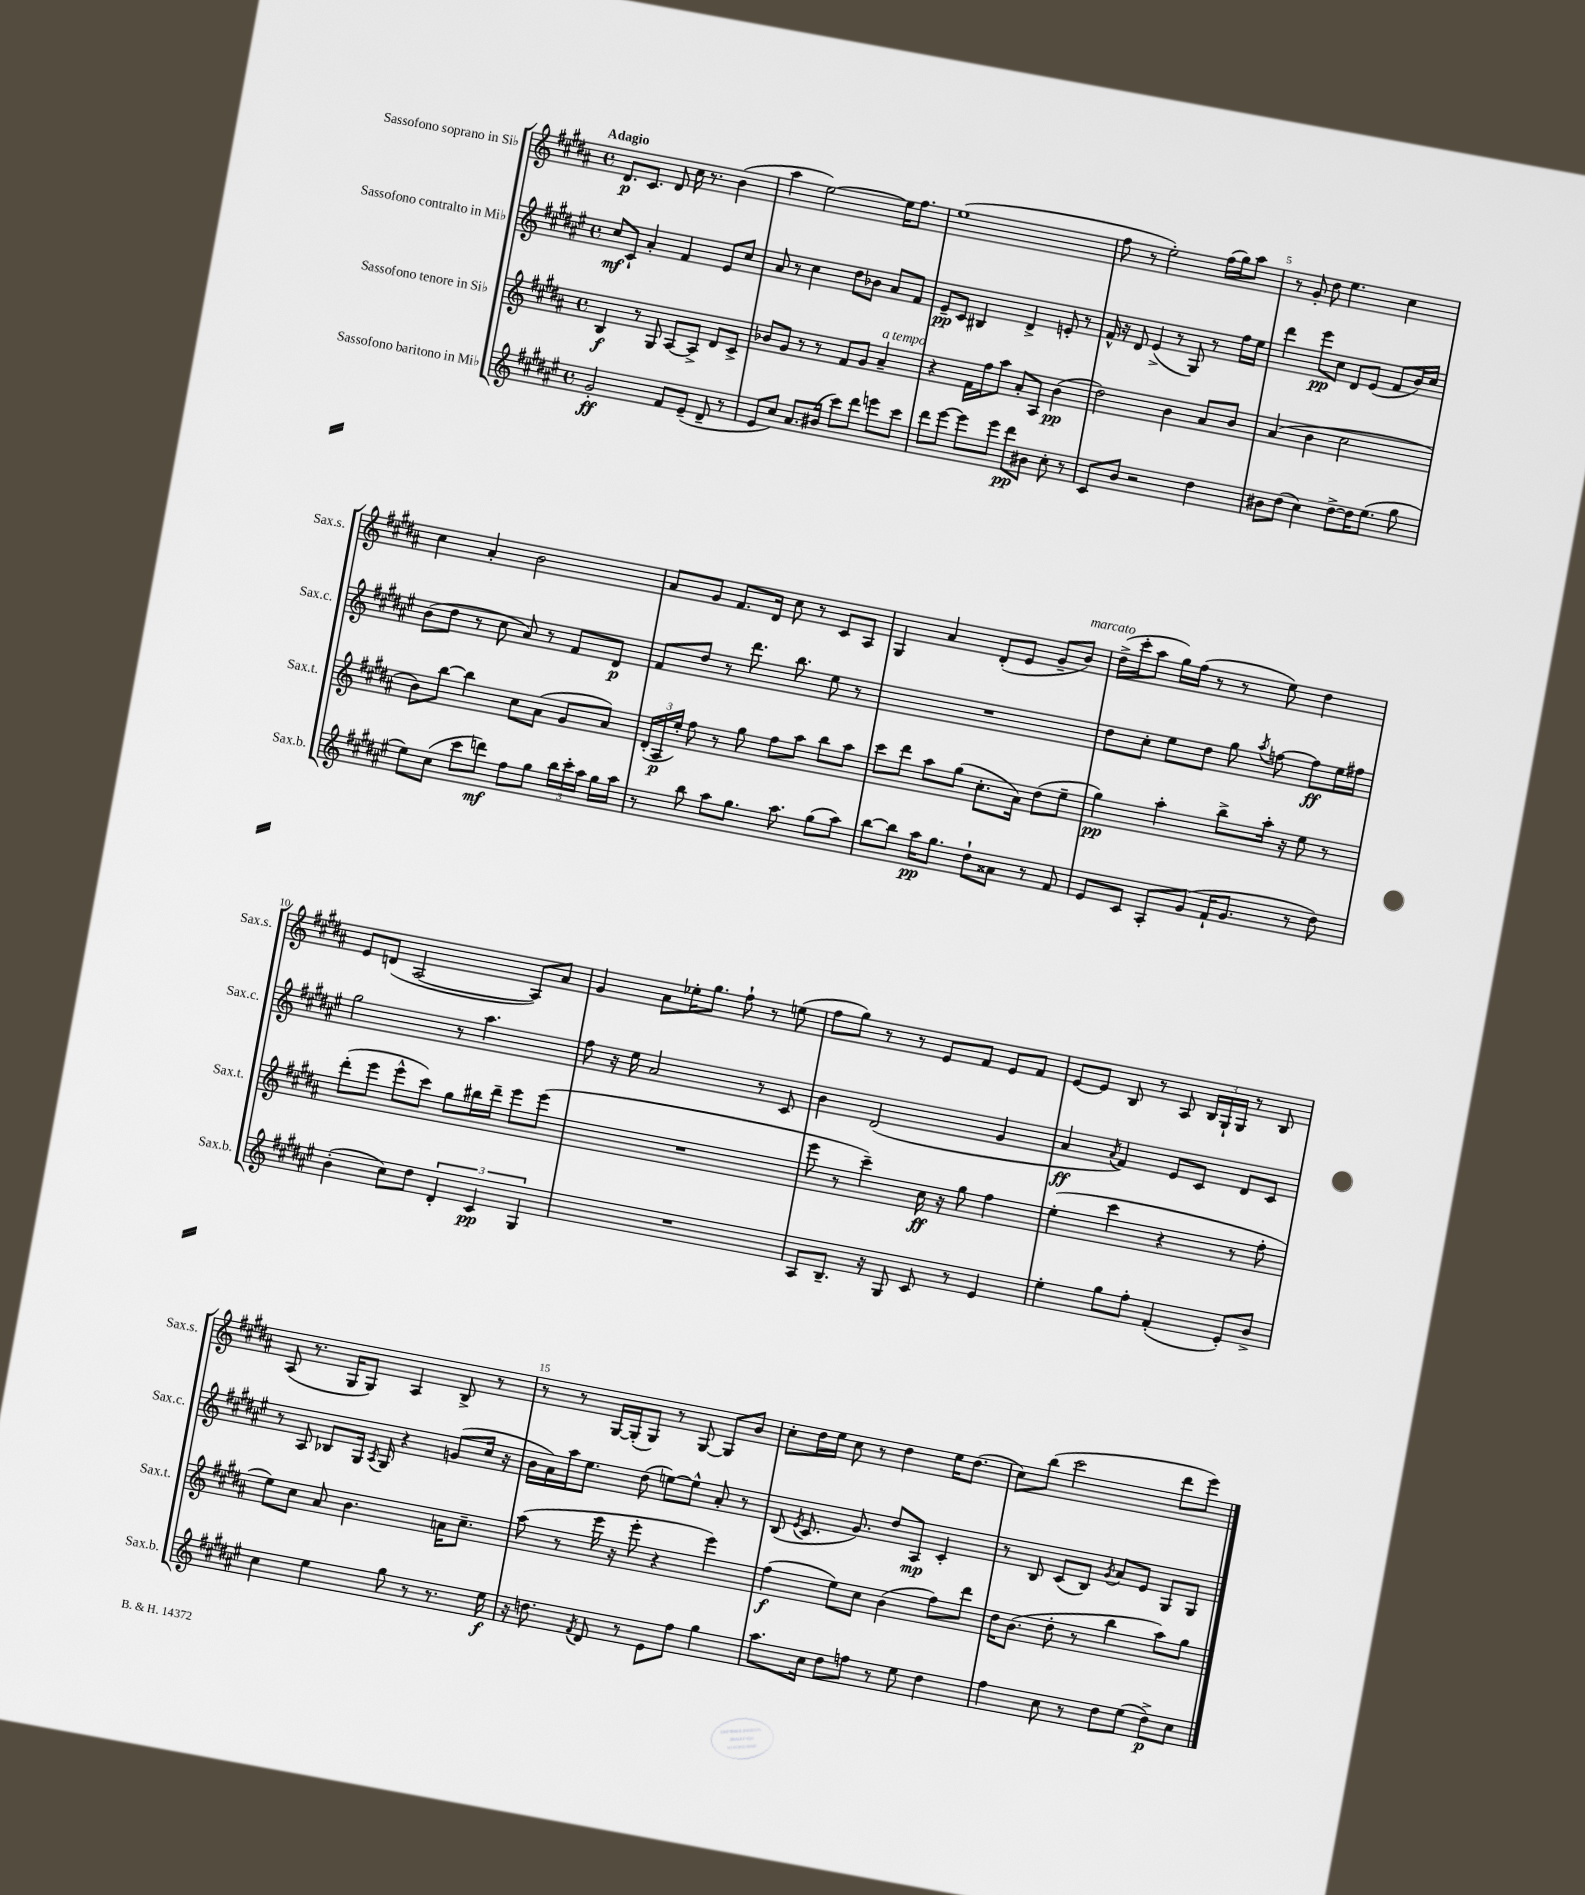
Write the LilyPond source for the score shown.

<<
\new StaffGroup <<
\new Staff = "s0" \with { instrumentName = "Sassofono soprano in Sib" shortInstrumentName = "Sax.s." } {
    \clef treble \key b \major \defaultTimeSignature \time 4/4 \tempo "Adagio"
    \autoBeamOff dis'8.[\p cis'8.] dis'8 cis''16 r8. b'4( |
    ais''4 e''2~) e''16[ fis''8.] |
    e''1( |
    fis''8 r8 e''2-.) fis''16[( gis''16) ais''8] |
    r8 gis'8-. dis''8 e''4. cis''4 |
    cis''4 ais'4-. b'2 |
    ais'8[ gis'8] fis'8.[ dis'16] cis''8 r8 cis'8[ ais8] |
    gis4 ais'4 dis'8[-.( e'8] gis'8[-- b'8]^\markup { \italic "marcato" }) |
    dis''16[->( cis'''16-. ais''8] gis''16[) fis''16]( r8 r8 e''8) dis''4 |
    e'8[ d'8]( ais2~ ais8[) ais'8] |
    gis'4 ais'8[ ees''16-. gis''8.] fis''8-! r8 e''8( |
    fis''8[ gis''8]) r8 r8 e'8[ fis'8] e'8[ fis'8] |
    e'8[~ e'8] b8 r8 ais8 \tuplet 3/2 { b16[ gis16-! gis16] } r8 b8 |
    ais8( r8. gis16[ gis8]) ais4 b8-> r8 |
    r8 r8 gis16[~ gis16-.( gis8]) r8 gis8~ gis8[ b'8] |
    cis''8[-. dis''16 e''16] cis''8 r8 dis''4 e''16[ dis''8.]( |
    cis''8[) b''8]( cis'''2 dis'''8[ e'''8]) \bar "|." |
}
\new Staff = "s1" \with { instrumentName = "Sassofono contralto in Mib" shortInstrumentName = "Sax.c." } {
    \clef treble \key fis \major \defaultTimeSignature \time 4/4
    \autoBeamOff cis''8[\mf cis'8]-! ais'4-. fis'4 eis'8[ cis''8] |
    ais'8 r8 cis''4 dis''8[ bes'8] ais'8[ fis'8] |
    eis'8[--\pp cis'8] bis4 dis'4-> e'8-. r8 |
    fis'16-^ r16 dis'8 eis'4->( r8 gis8) r8 fis''16[ eis''16] |
    dis'''4 eis'''8[\pp cis''8] dis'8[ eis'8]( fis'8[ b'16) cis''16] |
    b'8[( dis''8] r8 cis''8 ais'8) r8 fis'8[ dis'8]\p |
    fis'8[ dis''8] r8 dis'''8. b''8. eis''8 r8 |
    R1 |
    dis''8[ cis''8]-. eis''8[ dis''8] gis''8 \acciaccatura { ais''8 } f''8~ f''8[\ff eis''16 fis''16] |
    gis''2 r8 ais''4. |
    fis''8 r16 eis''16 ais'2 r8 cis'8 |
    b'4 dis'2( gis'4 |
    ais'4\ff \acciaccatura { ais'8 } fis'4) eis'8[ cis'8] dis'8[ cis'8] |
    r8 ais8 bes8[ gis16] \acciaccatura { ais8 } gis16 r4 g'8[( cis''16] r16 |
    b'16[ ais'16) ais''16 eis''8.] dis''8( e''8[~) e''8]-^ ais'8-. r8 |
    b8( \acciaccatura { eis'8 } cis'8. gis'8.) dis''8[ ais8]\mp cis'4-. |
    r8 b8 cis'8[( b8]) \acciaccatura { gis'8 } ais'8[ eis'8] gis8[ gis8] \bar "|." |
}
\new Staff = "s2" \with { instrumentName = "Sassofono tenore in Sib" shortInstrumentName = "Sax.t." } {
    \clef treble \key b \major \defaultTimeSignature \time 4/4
    \autoBeamOff b4\f r8 gis8 ais8[~ ais8]-> dis'8[ cis'8]-> |
    bes'8[ gis'8] r8 r8 fis'8[ gis'8] ais'4--^\markup { \italic "a tempo" } |
    r4 fis'16[ fis''16 ais''8] ais'8[-. ais8] b'4\pp( |
    dis''2) b'4 ais'8[ b'8] |
    ais'4( b'4 cis''2 |
    b'8[) b''8]~ b''4 cis''8[ ais'8]( gis'8[ ais'8]) |
    \tuplet 3/2 { dis'16[-.( ais16\p e''16]-.) } fis''8 r8 gis''8 fis''8[ ais''8] b''8[ ais''8] |
    cis'''8[ dis'''8] ais''8[ gis''8]( cis''8.[-. ais'16]) dis''8[( e''8]-- |
    gis''4\pp) ais''4-. b''8[-> ais''16]-. r16 e''8 r8 |
    dis'''8[-.( e'''8] e'''8[-^ cis'''8]) gis''8[ bis''16 dis'''16]-- e'''8[ e'''8]( |
    R1 |
    e'''8 r8 cis'''4--) cis''16\ff r16 gis''8 fis''4 |
    e''4-.( cis'''4 r4 r8 fis''8-. |
    e''8[) cis''8] ais'8 b'4. a'16[ cis''8.]-- |
    ais''8( r8 e'''16 r16 e'''8-. r4 e'''4) |
    fis''4\f( e''8[) cis''8] b'4( fis''8[) dis'''8] |
    dis''16[ b'8.]( dis''8-. r8 b''4 ais''8[) gis''8] \bar "|." |
}
\new Staff = "s3" \with { instrumentName = "Sassofono baritono in Mib" shortInstrumentName = "Sax.b." } {
    \clef treble \key fis \major \defaultTimeSignature \time 4/4
    \autoBeamOff gis'2-.\ff fis'8[ eis'8]--( dis'8-- r8 |
    eis'8[ cis''8]) ais'8.[ bis'16]( cis'''8[) dis'''8] e'''8[ cis'''8] |
    dis'''8[ eis'''8]~ eis'''8[ eis'''8] dis'''8[\pp bis'8] cis''8-. r8 |
    cis'8[ b'8] r2 dis''4 |
    bis'8[ dis''8]( cis''4) dis''8[~-> dis''16 eis''8.]( gis''8 |
    eis''8[) cis''8]( cis'''8[ d'''8]\mf) fis''8[ gis''8] \tuplet 3/2 { b''16[ cis'''16-. ais''16] } gis''16[ ais''16] |
    r8 b''8 ais''8[ gis''8.] ais''8. gis''8[( ais''8]) |
    b''8[~ b''8] ais''16[\pp gis''8.] dis''8[-! aisis'8] r8 fis'8 |
    eis'8[ cis'8] ais8[-. gis'8]( fis'16[-! gis'8.] r8 dis''8) |
    b'4-.( cis''8[) dis''8] \tuplet 3/2 { dis'4-. cis'4\pp gis4 } |
    R1 |
    ais8[ b8.]-- r16 gis8 cis'8 r8 eis'4 |
    eis''4-. gis''8[ fis''8]-. fis'4-.( eis'8[-.) b'8]-> |
    cis''4 eis''4 gis''8 r8 r8. eis''16\f |
    r16 d''8. \acciaccatura { fis'8 } dis'8 r8 eis'8[ fis''8] gis''4 |
    ais''8.[ cis''16] dis''8[ f''8] r8 eis''8 dis''4 |
    fis''4 cis''8 r8 dis''8[ eis''8]( dis''8[->\p) cis''8] \bar "|." |
}
>>
>>
\layout { \context { \Score \override BarNumber.break-visibility = ##(#f #t #t) barNumberVisibility = #(every-nth-bar-number-visible 5) } }
